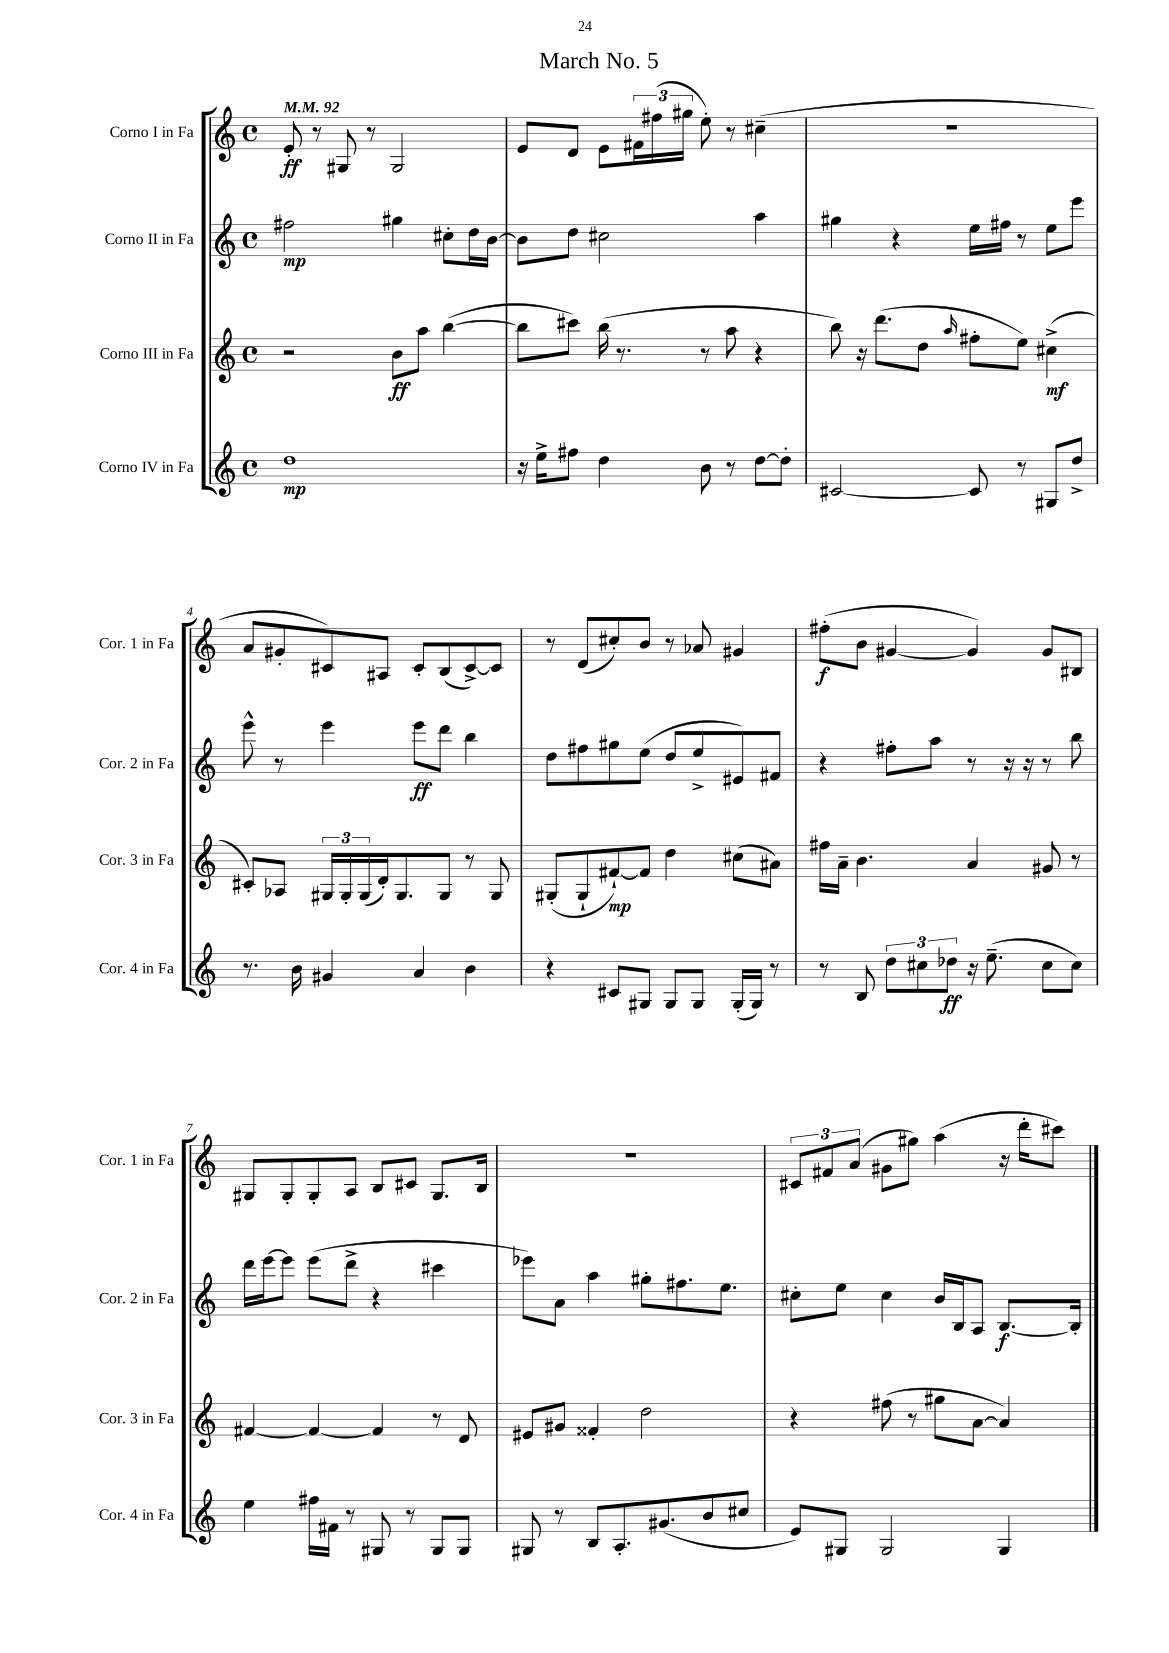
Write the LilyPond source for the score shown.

\header { title = "March No. 5" }
<<
\new StaffGroup <<
\new Staff = "s0" \with { instrumentName = "Corno I in Fa" shortInstrumentName = "Cor. 1 in Fa" } {
    \clef treble \key c \major \defaultTimeSignature \time 4/4 \tempo 4 = 92
    e'8-.\ff r8 gis8 r8 gis2 |
    e'8 d'8 e'8 \tuplet 3/2 { fis'16 fis''16( gis''16 } e''8-.) r8 cis''4--( |
    R1 |
    a'8 gis'8-. cis'8) ais8 cis'8-. b8( cis'8~->) cis'8 |
    r8 d'8( cis''8-.) b'8 r8 aes'8 gis'4 |
    fis''8-.\f( b'8 gis'4~ gis'4) gis'8 bis8 |
    gis8 gis8-. gis8-. a8 b8 cis'8 gis8. b16 |
    R1 |
    \tuplet 3/2 { cis'8 fis'8 a'8( } gis'8 gis''8) a''4( r16 d'''16-. cis'''8) \bar "|." |
}
\new Staff = "s1" \with { instrumentName = "Corno II in Fa" shortInstrumentName = "Cor. 2 in Fa" } {
    \clef treble \key c \major \defaultTimeSignature \time 4/4
    fis''2\mp gis''4 cis''8-. d''16 b'16~ |
    b'8 d''8 cis''2 a''4 |
    gis''4 r4 e''16 fis''16 r8 e''8 e'''8 |
    e'''8-^ r8 e'''4 e'''8\ff d'''8 b''4 |
    d''8 fis''8 gis''8 e''8( d''8 e''8-> eis'8) fis'8 |
    r4 fis''8-. a''8 r8 r16 r16 r8 b''8 |
    d'''16 e'''16~ e'''8 e'''8( d'''8-> r4 cis'''4 |
    ees'''8) a'8 a''4 gis''8-. fis''8. e''8. |
    cis''8-. e''8 cis''4 b'16 b16 a8 b8.~\f b16-. \bar "|." |
}
\new Staff = "s2" \with { instrumentName = "Corno III in Fa" shortInstrumentName = "Cor. 3 in Fa" } {
    \clef treble \key c \major \defaultTimeSignature \time 4/4
    r2 b'8\ff a''8 b''4~( |
    b''8 cis'''8) b''16( r8. r8 a''8 r4 |
    b''8) r16 d'''8.( d''8 \grace { a''16 } fis''8-. e''8) cis''4->\mf( |
    cis'8-.) aes8 \tuplet 3/2 { gis16 gis16-. gis16( } d'16-.) gis8. gis8 r8 gis8 |
    gis8-.( gis8-! fis'8~-!\mp) fis'8 d''4 cis''8( ais'8) |
    fis''16 a'16-- b'4. a'4 gis'8 r8 |
    fis'4~ fis'4~ fis'4 r8 d'8 |
    eis'8 gis'8 fisis'4-. d''2 |
    r4 fis''8( r8 gis''8 a'8~ a'4) \bar "|." |
}
\new Staff = "s3" \with { instrumentName = "Corno IV in Fa" shortInstrumentName = "Cor. 4 in Fa" } {
    \clef treble \key c \major \defaultTimeSignature \time 4/4
    d''1\mp |
    r16 e''16-> fis''8 d''4 b'8 r8 d''8~ d''8-. |
    cis'2~ cis'8 r8 gis8 d''8-> |
    r8. b'16 gis'4 a'4 b'4 |
    r4 cis'8 gis8 gis8 gis8 gis16-.( gis16) r8 |
    r8 b8 \tuplet 3/2 { d''8 cis''8 des''8\ff } r16 e''8.--( cis''8 cis''8) |
    e''4 fis''16 fis'16 r8 gis8 r8 gis8 gis8 |
    gis8 r8 b8 a8.-. gis'8.( b'8 cis''8 |
    e'8) gis8 gis2 gis4 \bar "|." |
}
>>
>>
